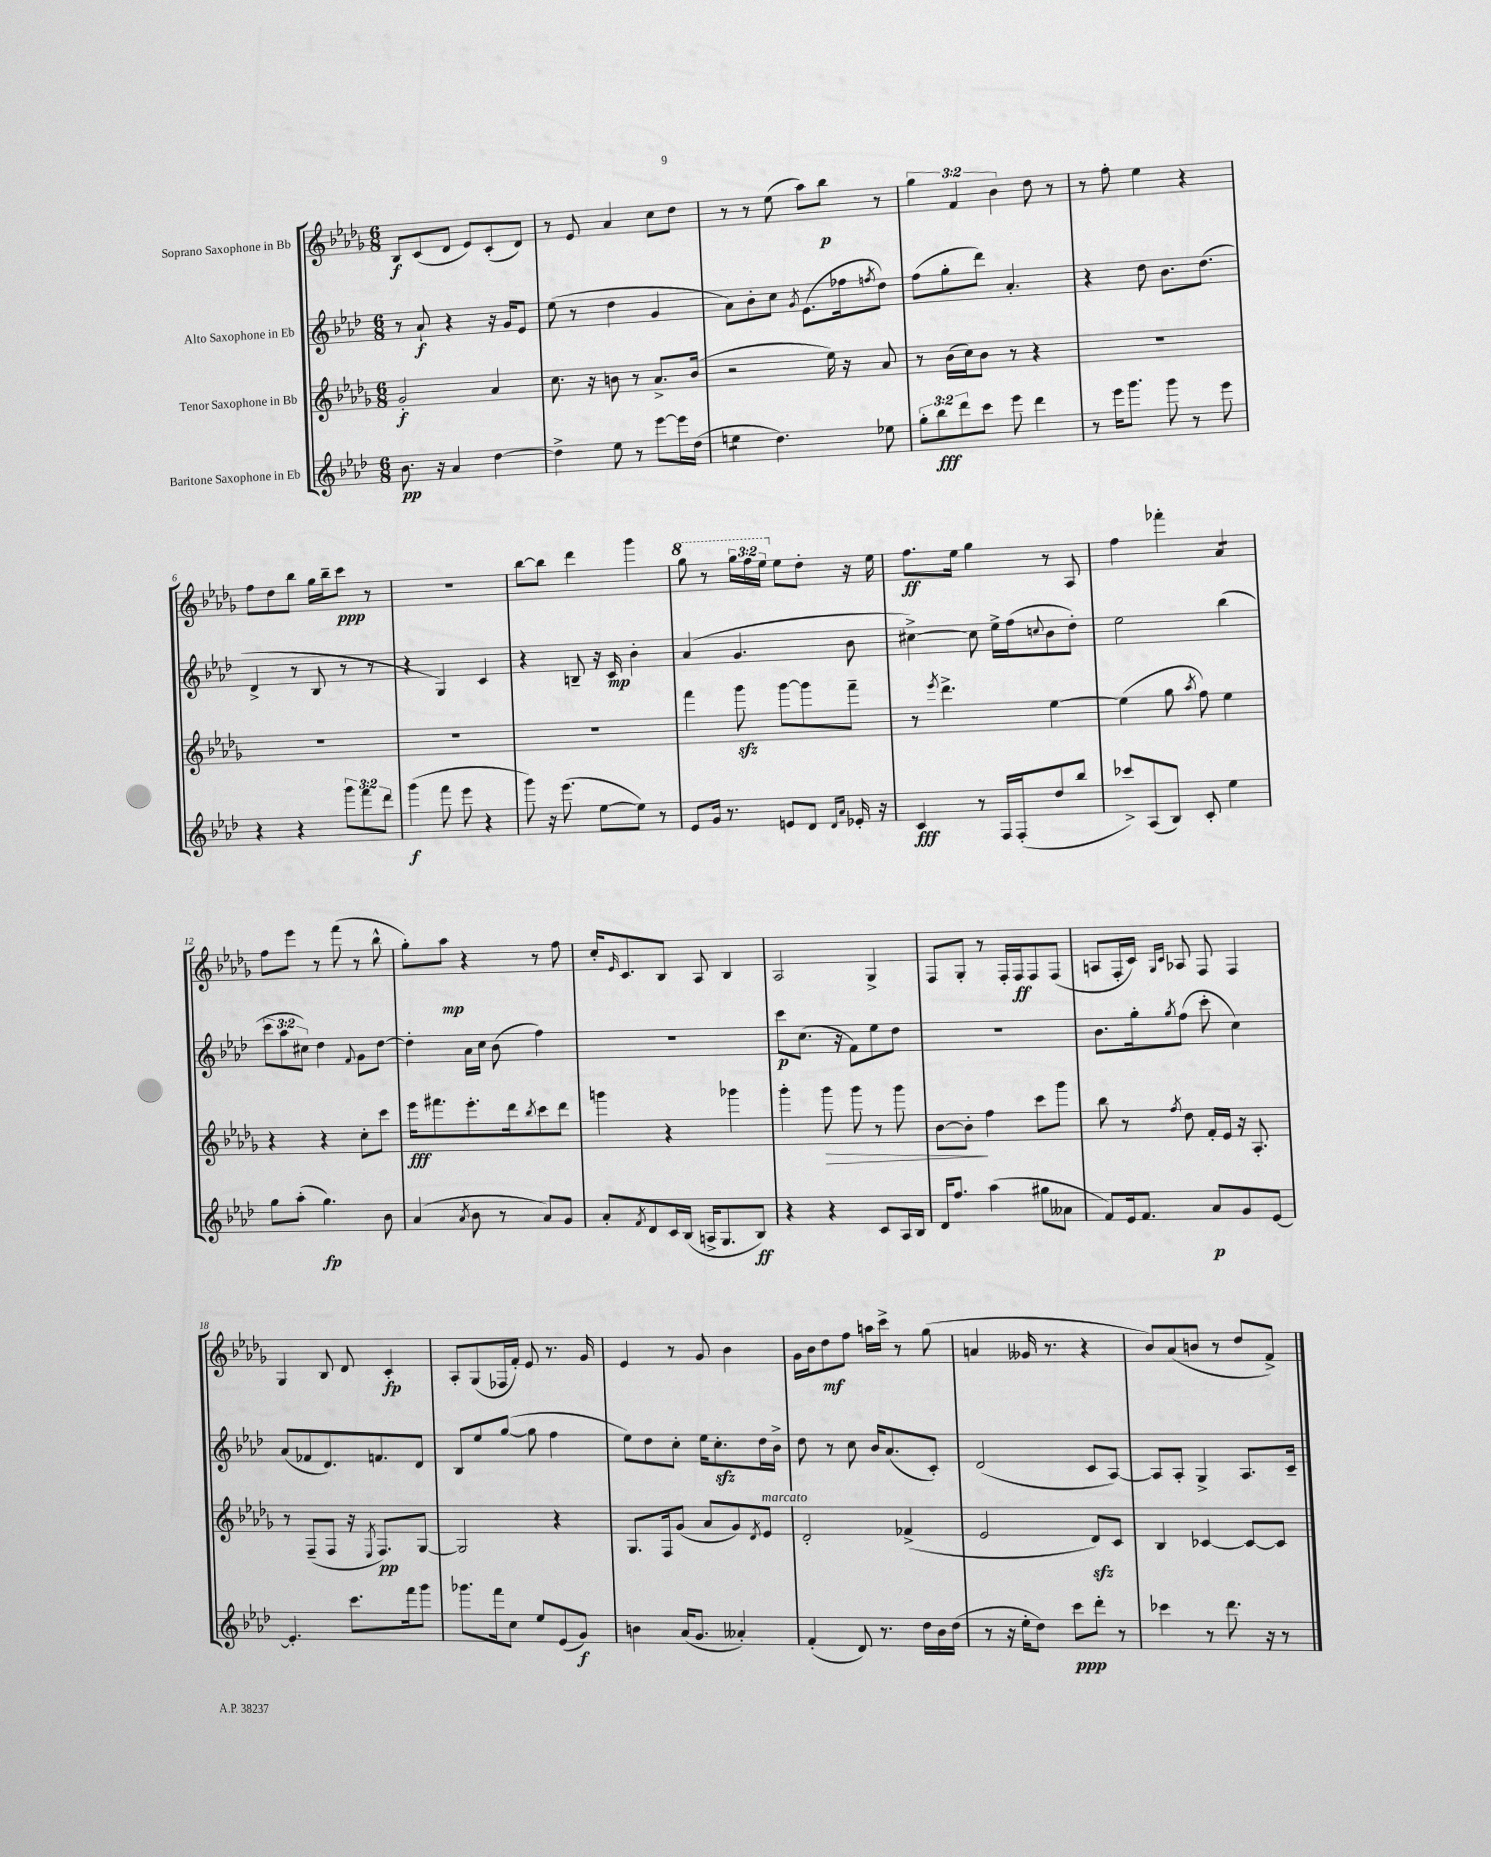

**kern	**kern	**kern	**kern
*staff4	*staff3	*staff2	*staff1
*clefG2	*clefG2	*clefG2	*clefG2
*k[b-e-a-d-]	*k[b-e-a-d-g-]	*k[b-e-a-d-]	*k[b-e-a-d-g-]
*M6/8	*M6/8	*M6/8	*M6/8
8.b-\	2g-'/	8r	8B-/L
.	.	8a-`/	(8c/
16r	.	.	.
4a-/	.	4r	8d-/J
.	.	.	8e-/L)
[4dd-\	4a-/	16r	(8c'/
.	.	16g/LK	.
.	.	8e-/J	8d-/J)
=	=	=	=
4dd-^\]	8.cc\	(8ee-\	8r
.	.	8r	8e-/
.	16r	.	.
8ee-\	8b\	4dd-\	4a-/
8r	8r	.	.
[8eee-\L	8.a-^/L	4g/	8cc\L
16eee-\]L	.	.	8dd-\J
(16dd-\JJ	(16b/Jk	.	.
=	=	=	=
4ee\	2r	8a-\L)	8r
.	.	8b-'\	8r
4.dd-\)	.	8cc\J	(8ee-\
.	.	8qg/	.
.	.	(8.e-\L	8aa-\L)
.	16ee-\)	.	8bb-\J
.	16r	16ff-\k	.
.	.	8qff/	.
8ee-\	8a-/	8dd-\J)	8r
=	=	=	=
12gg'\L	8r	(8ff\L	6gg-\
12bb-\	.	.	.
.	(16b-\LL	8gg'\	.
12ddd-\	.	.	6f/
.	16cc\J)	.	.
8ccc\J	8b-\J	8ddd-\J)	.
.	.	.	6b-\
8eee-\	8r	4.a-'/	.
4ddd-\	4r	.	8dd-\
.	.	.	8r
=	=	=	=
8r	2.r	4r	8r
16eee-\LK	.	.	8ff'\
8.ggg\J	.	.	.
.	.	8dd-\	4ee-\
8ggg\	.	8.b-\L	.
8r	.	.	4r
.	.	(8.dd-\J	.
8eee-\	.	.	.
=	=	=	=
4r	2.r	4d-^/	8ff\L
.	.	.	8dd-\
4r	.	8r	8bb-\J
.	.	8B-/	16gg-\LL
.	.	.	16bb-~\J
12ggg\L	.	8r	8ccc\J
12fff\	.	.	.
.	.	8r	8r
12ddd-\J	.	.	.
=	=	=	=
(4ggg\	2.r	4r	2.r
8fff\	.	4G/)	.
8eee-\	.	.	.
4r	.	4c/	.
=	=	=	=
8ggg\)	2.r	4r	[8bb-\L
16r	.	.	8bb-\]J
(8.eee-\	.	.	.
.	.	8B~/	4ddd-\
[8ee-\L	.	16r	.
.	.	16c/	.
8ee-\]J)	.	4b-'\	4ggg-\
8r	.	.	.
=	=	=	=
8e-/L	4fff\	(4a-/	8ggg-\
16g/Jk	.	.	8r
8.r	.	.	.
.	8ggg-\	4.g/	24ggg-\LL
.	.	.	24fff\
.	.	.	24eee-\JJ
8e/L	[8ggg-\L	.	8ee-\L
8d-/J	8ggg-\]	.	8dd-'\J
16qqd-/LL	.	.	.
16qqa-/JJ	.	.	.
16e-'/	8fff~\J	8b-\	16r
16r	.	.	16ee-\
=	=	=	=
4c/	8r	[4cc#^\)	8.ff\L
.	8qeee-/	.	.
.	4.ddd-^\	.	.
.	.	.	16ee-\Jk
8r	.	8cc#\]	4gg-\
16F/LL	.	16ee-^\LL	.
(16F'/J	.	(16ff\J	.
.	.	8qqcc/	.
8dd-/	[4ee-\	8b-\	8r
8bb-/J	.	8dd-'\J)	8A-/
=	=	=	=
8ccc-^/L)	(4ee-\]	2ee-\	4ff\
(8A-/	.	.	.
8B-/J)	8gg-\	.	4fff-'\
.	8qaa-/	.	.
8c'/	8ff\)	.	.
4ee-\	4ee-\	(4bb-\	4a-/
=	=	=	=
8gg\L	4r	12ccc\L	8ff\L
.	.	12aa-\	.
(8aa-'\J	.	.	8eee-\J
.	.	12cc#\J)	.
4.gg\)	4r	4dd-\	8r
.	.	.	(8fff\
.	.	8qqf/	.
.	8cc'\L	8g\L	8r
8b-\	8ccc\J	[8dd-\J	8bb-^^\
=	=	=	=
(4a-/	16eee-\LK	4dd-'\]	8gg-'\L)
.	8.fff#\	.	.
.	.	.	8aa-\J
8qa-/	.	.	.
8b-\	8.eee-'\	16a-\LL	4r
.	.	16cc\JJ	.
8r	.	(8b-\	.
.	16ddd-\k	.	.
.	8qbb-/	.	.
8a-/L)	8ccc\	4ff\)	8r
8g/J	8ddd-\J	.	8ff\
=	=	=	=
8a-'/L	4ggg\	2.r	16cc'/LK
.	.	.	16qqe-/
.	.	.	8.c/
8qf/	.	.	.
8d-/	.	.	.
16c/L	4r	.	8B-/J
(16B-/JJ	.	.	.
16A^/LK	.	.	8A-/
8.G/	.	.	.
.	4ggg-\	.	4B-/
8B-/J)	.	.	.
=	=	=	=
4r	4ggg-'\	8ccc\L	2A-/
.	.	(8.cc\J	.
4r	8ggg-\	.	.
.	.	16r	.
.	8ggg-\	8f\L)	.
8c/L	8r	8ee-\	4G-^/
16A-/L	8ggg-\	8dd-\J	.
16B-/JJ	.	.	.
=	=	=	=
16d-/LK	[8b-\L	2.r	8F/L
8.ff/J	.	.	.
.	8b-'\]J	.	8G-'/J
(4aa-\	4ff\	.	8r
.	.	.	16F'/LL
.	.	.	16F/J
8gg#\L	8ccc\L	.	8F/
8a--\J	8ggg-\J	.	(8F/J
=	=	=	=
8f/L)	8bb-\	8.b-\L	8A/L
16e-/k	8r	.	16F'/L
8.f/J	.	16gg'\k	16c/JJ)
.	.	.	16qqG-/LL
.	8qff/	8qgg/	16qqc/JJ
.	8dd-\	(8ff\J	8A-/
8a-/L	16f'/LL	8ccc'\	8F/
.	16e-/JJ	.	.
8g/	16r	4cc\)	4F/
.	8.A-'/	.	.
[8e-/J	.	.	.
=	=	=	=
4.e-'/]	8r	(8a-/L	4G-/
.	(8F~/L	8f-/	.
.	8F/J	8.d-/)	8B-/
8.ccc\L	16r	.	8d-/
.	8qE-/	.	.
.	8.F/L)	8.f/	.
.	.	.	4c'/
16fff\k	.	.	.
8ggg\J	[8G-/J	8d-/J	.
=	=	=	=
8.ggg-\L	2G-/]	8B-/L	8A-'/L
.	.	8ee-/	(8G-/
16fff\k	.	.	.
8cc\J	.	([8gg/J	16F-/L
.	.	.	16f'/JJ)
8ee-/L	.	8gg\]	8e-/
(8e-/	4r	4ff\	8.r
8g/J)	.	.	.
.	.	.	16g-/
=	=	=	=
4b\	8.G-/L	8ee-\L)	4e-/
.	.	8dd-\	.
.	16F/k	.	.
(16a-/LK	(8g-/J	8cc'\J	8r
8.g/J	.	.	.
.	8a-/L	16ee-\LK	8g-/
.	.	8.cc'\	.
4a--'/)	8g-/)	.	4b-\
.	8qd-/	.	.
.	8e-/J	16dd-\L	.
.	.	16b-^\JJ	.
=	=	=	=
(4f'/	2d-'/	8dd-\	16g-\LL
.	.	.	16b-\J
.	.	8r	8dd-\
8d-/)	.	8cc\	8ff\J
8.r	.	16b-/LK	16aa\LL
.	.	(8.a-/	16ccc^\JJ
.	(4f-^/	.	8r
16dd-\LL	.	.	.
16b-\	.	8c'/J)	(8gg-\
(16dd-\JJ	.	.	.
=	=	=	=
8r	2e-/	(2d-/	4a/
16r	.	.	.
16ee-'\LK	.	.	.
8dd-\J)	.	.	16g--/
.	.	.	8.r
8ccc\L	.	.	.
8ddd-'\J	8d-/L)	8c/L	4r
8r	8c/J	[8A-/J)	.
=	=	=	=
4ccc-\	4B-/	8A-/]L	8b-/L)
.	.	8A-'/J	(8a-/
8r	[4c-/	4G^/	8b/J
8.ddd-\	.	.	8r
.	8c-/_L	8.A-/L	8dd-/L
16r	.	.	.
8r	8c-/]J	.	8f^/J)
.	.	16c~/Jk	.
==	==	==	==
*-	*-	*-	*-
